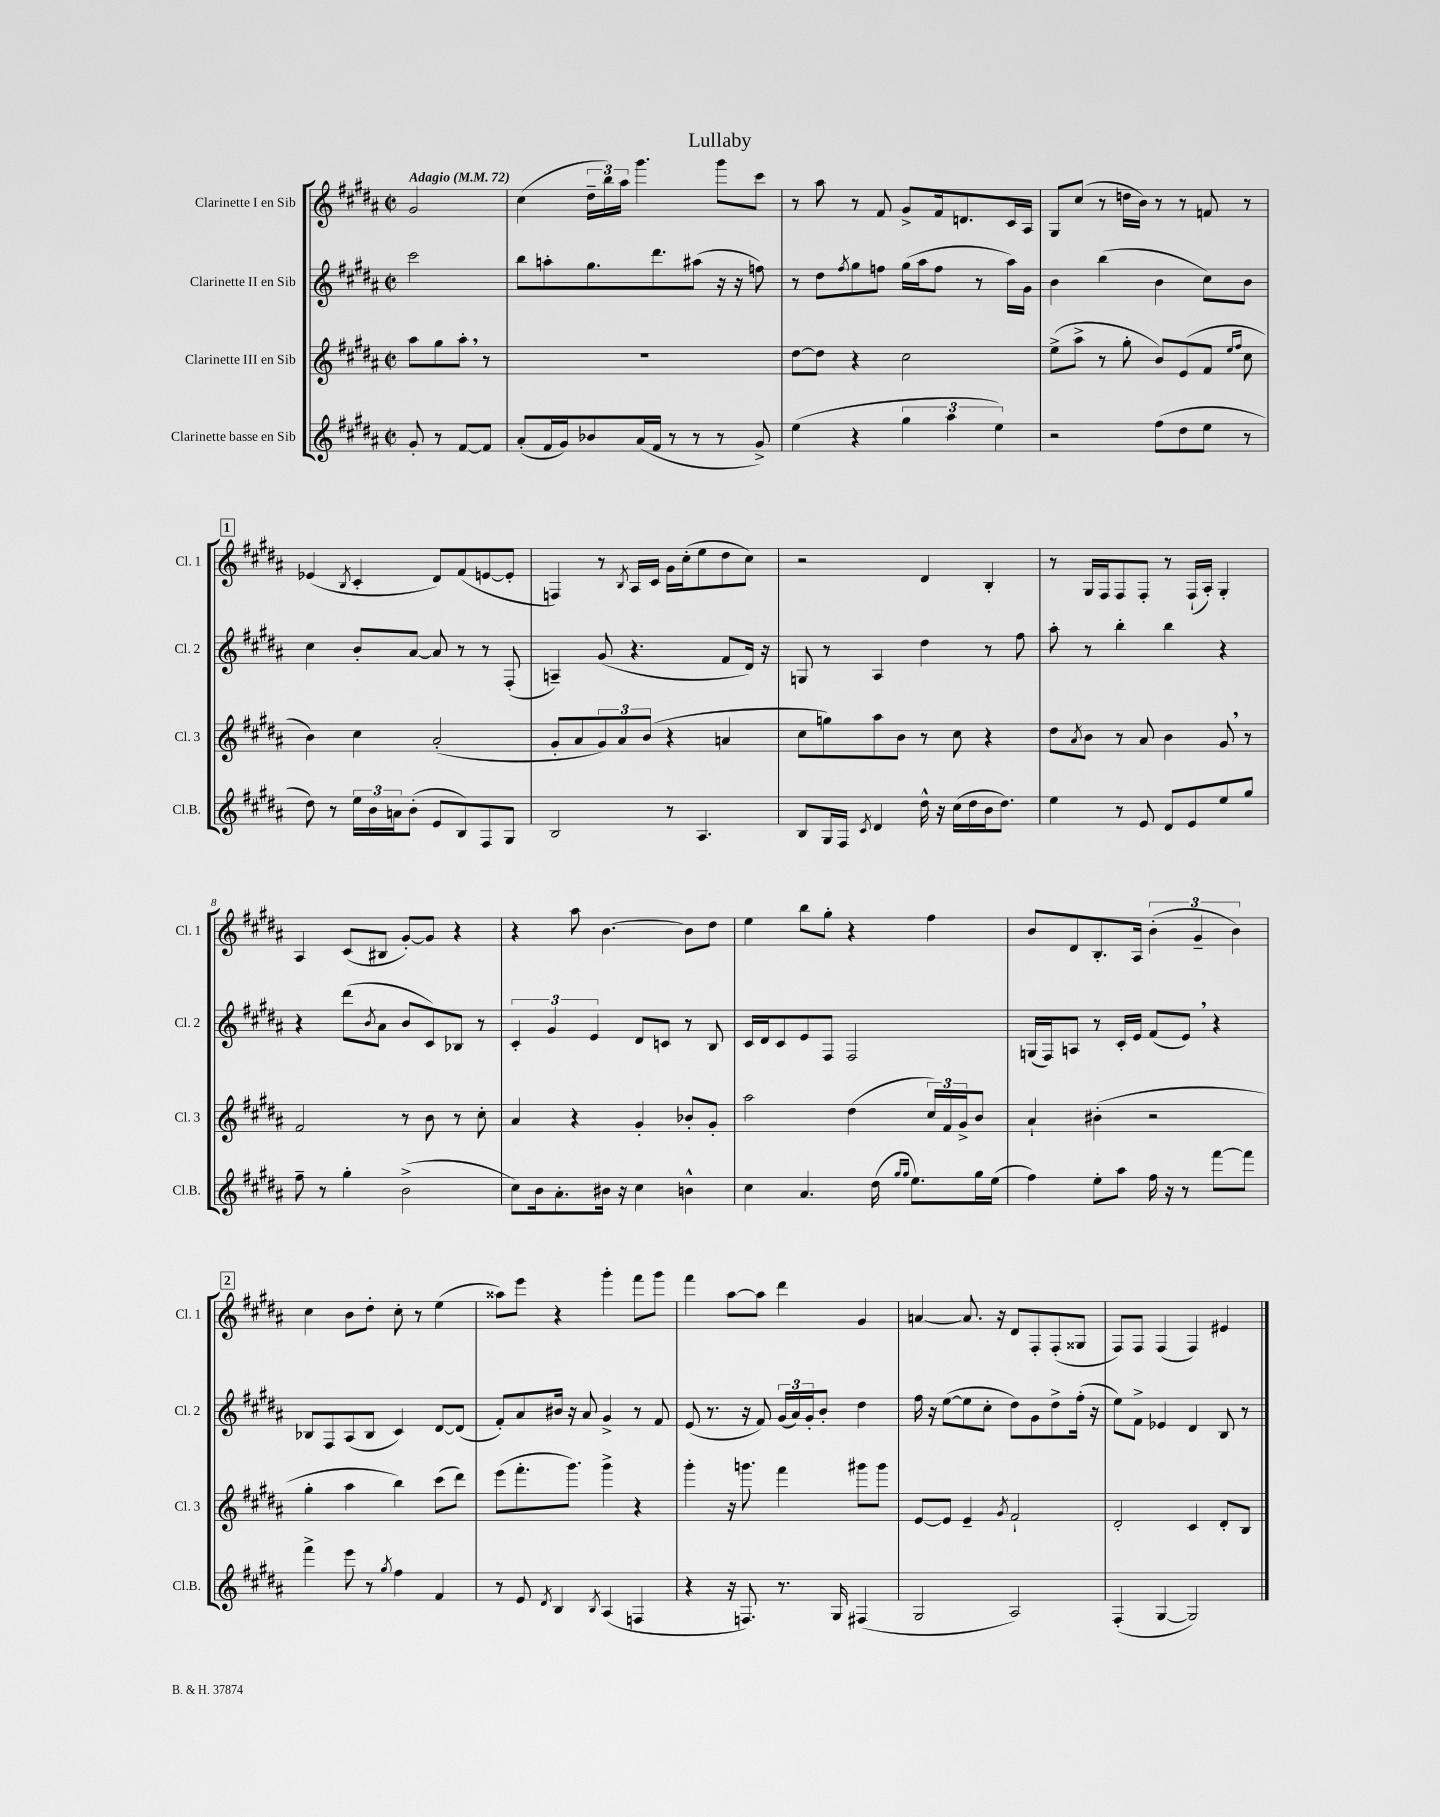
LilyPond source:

\header { title = "Lullaby" }
<<
\new StaffGroup <<
\new Staff = "s0" \with { instrumentName = "Clarinette I en Sib" shortInstrumentName = "Cl. 1" } {
    \clef treble \key b \major \defaultTimeSignature \time 2/2 \partial 2 \tempo "Adagio" 4 = 72
    gis'2 |
    cis''4( \tuplet 3/2 { dis''16-- b''16) ais''16 } gis'''4. gis'''8 cis'''8 |
    r8 ais''8 r8 fis'8 gis'8-> fis'16 d'8. cis'16 ais16 |
    gis8 cis''8( r8 d''16 b'16) r8 r8 f'8 r8 |
    \mark \markup { \box "1" } ees'4( \acciaccatura { b8 } cis'4-. dis'8) fis'8( e'8~ e'8-. |
    f4) r8 \acciaccatura { b8 } ais16 cis'16 gis'16 cis''16-.( e''8 dis''8 cis''8) |
    r2 dis'4 b4-. |
    r8 gis16 fis16 fis8 fis8-. r8 fis16-!( ais16-.) gis4-. |
    ais4 cis'8( bis8 gis'8~-.) gis'8 r4 |
    r4 ais''8 b'4.~ b'8 dis''8 |
    e''4 b''8 gis''8-. r4 fis''4 |
    b'8 dis'8 b8.-. ais16 \tuplet 3/2 { b'4-.( gis'4-- b'4) } |
    \mark \markup { \box "2" } cis''4 b'8 dis''8-. cis''8-. r8 e''4( |
    aisis''8) e'''8 r4 gis'''4-. fis'''8 gis'''8 |
    fis'''4 ais''8~ ais''8 dis'''4 gis'4 |
    a'4~ a'8. r16 dis'8 fis8-. fis8-.( gisis8 |
    fis8) fis8 fis4( fis4) eis'4 \bar "|." |
}
\new Staff = "s1" \with { instrumentName = "Clarinette II en Sib" shortInstrumentName = "Cl. 2" } {
    \clef treble \key b \major \defaultTimeSignature \time 2/2 \partial 2
    cis'''2 |
    b''8 a''8-. gis''8. dis'''8. ais''8( r16 r16 f''8) |
    r8 dis''8 \acciaccatura { fis''8 } gis''8 f''8 gis''16( ais''16 f''8 r8 ais''16) gis'16 |
    b'4 b''4( b'4 cis''8) b'8 |
    \mark \markup { \box "1" } cis''4 b'8-. ais'8~ ais'8 r8 r8 fis8-.( |
    a4--) gis'8( r4. fis'8 dis'16) r16 |
    g8 r8 ais4 dis''4 r8 fis''8 |
    ais''8-. r8 b''4-. b''4 r4 |
    r4 dis'''8( \acciaccatura { b'8 } ais'8 b'8 cis'8) bes8 r8 |
    \tuplet 3/2 { cis'4-. gis'4 e'4 } dis'8 c'8 r8 b8 |
    cis'16 dis'16 cis'8 e'8 fis8 fis2 |
    g16( fis16) a8 r8 cis'16-. e'16 fis'8( e'8) \breathe r4 |
    \mark \markup { \box "2" } bes8 fis8 ais8( bes8 cis'4) dis'8~ dis'8( |
    fis'8-.) ais'8 bis'16 r16 ais'8 gis'4-> r8 fis'8 |
    e'8( r8. r16 fis'8) \tuplet 3/2 { gis'16( ais'16) gis'16-. } b'8-. dis''4 |
    fis''16 r16 e''8~( e''8 cis''8-. dis''8) gis'8 dis''8-> fis''16-.( r16 |
    e''8) fis'8-> ees'4 dis'4 b8 r8 \bar "|." |
}
\new Staff = "s2" \with { instrumentName = "Clarinette III en Sib" shortInstrumentName = "Cl. 3" } {
    \clef treble \key b \major \defaultTimeSignature \time 2/2 \partial 2
    ais''8 gis''8 ais''8-. \breathe r8 |
    R1 |
    dis''8~ dis''8 r4 cis''2 |
    e''8->( ais''8-> r8 gis''8-. b'8) e'8( fis'8 \grace { e''16 fis''16 } cis''8 |
    \mark \markup { \box "1" } b'4) cis''4 ais'2-.( |
    gis'8-. ais'8 \tuplet 3/2 { gis'8) ais'8 b'8( } r4 a'4 |
    cis''8 g''8) ais''8 b'8 r8 cis''8 r4 |
    dis''8 \acciaccatura { ais'8 } b'8 r8 ais'8 b'4 gis'8 \breathe r8 |
    fis'2 r8 b'8 r8 cis''8-. |
    ais'4 r4 gis'4-. bes'8-. gis'8-. |
    ais''2 dis''4( \tuplet 3/2 { cis''16) fis'16 gis'16-> } b'8 |
    ais'4-! bis'4-.( r2 |
    \mark \markup { \box "2" } gis''4-. ais''4 b''4) cis'''8( dis'''8) |
    e'''8( fis'''8.-. gis'''8.) gis'''4-> r4 |
    gis'''4-. r16 g'''8. fis'''4 gis'''8 gis'''8 |
    e'8~ e'8 e'4-- \acciaccatura { gis'8 } fis'2-! |
    dis'2-. cis'4 dis'8-. b8 \bar "|." |
}
\new Staff = "s3" \with { instrumentName = "Clarinette basse en Sib" shortInstrumentName = "Cl.B." } {
    \clef treble \key b \major \defaultTimeSignature \time 2/2 \partial 2
    gis'8-. r8 fis'8~ fis'8 |
    ais'8-.( fis'16 gis'16) bes'8 ais'16( fis'16 r8 r8 r8 gis'8->) |
    e''4( r4 \tuplet 3/2 { gis''4 ais''4 e''4) } |
    r2 fis''8( dis''8 e''8 r8 |
    \mark \markup { \box "1" } dis''8) r8 \tuplet 3/2 { e''16 b'16 a'16 } b'8-.( e'8 b8) fis8 gis8 |
    b2 r8 ais4. |
    b8 gis16 fis16 \acciaccatura { cis'8 } dis'4 dis''16-^ r16 cis''16( dis''16 b'16 dis''8.) |
    e''4 r8 e'8 dis'8 e'8 e''8 gis''8 |
    fis''8-- r8 gis''4-. b'2->( |
    cis''8) b'16 ais'8.-. bis'16 r16 cis''4 b'4-^ |
    cis''4 ais'4. dis''16( \grace { gis''16 gis''16 } e''8.) gis''16 e''16( |
    fis''4) e''8-. ais''8 fis''16 r16 r8 fis'''8~ fis'''8 |
    \mark \markup { \box "2" } fis'''4-> e'''8 r8 \acciaccatura { gis''8 } fis''4 fis'4 |
    r8 e'8 \acciaccatura { dis'8 } b4 \acciaccatura { b8 } ais4( f4 |
    r4 r16 f8.) r8. gis16 fis4( |
    gis2 ais2) |
    fis4-.( gis4~ gis2) \bar "|." |
}
>>
>>
